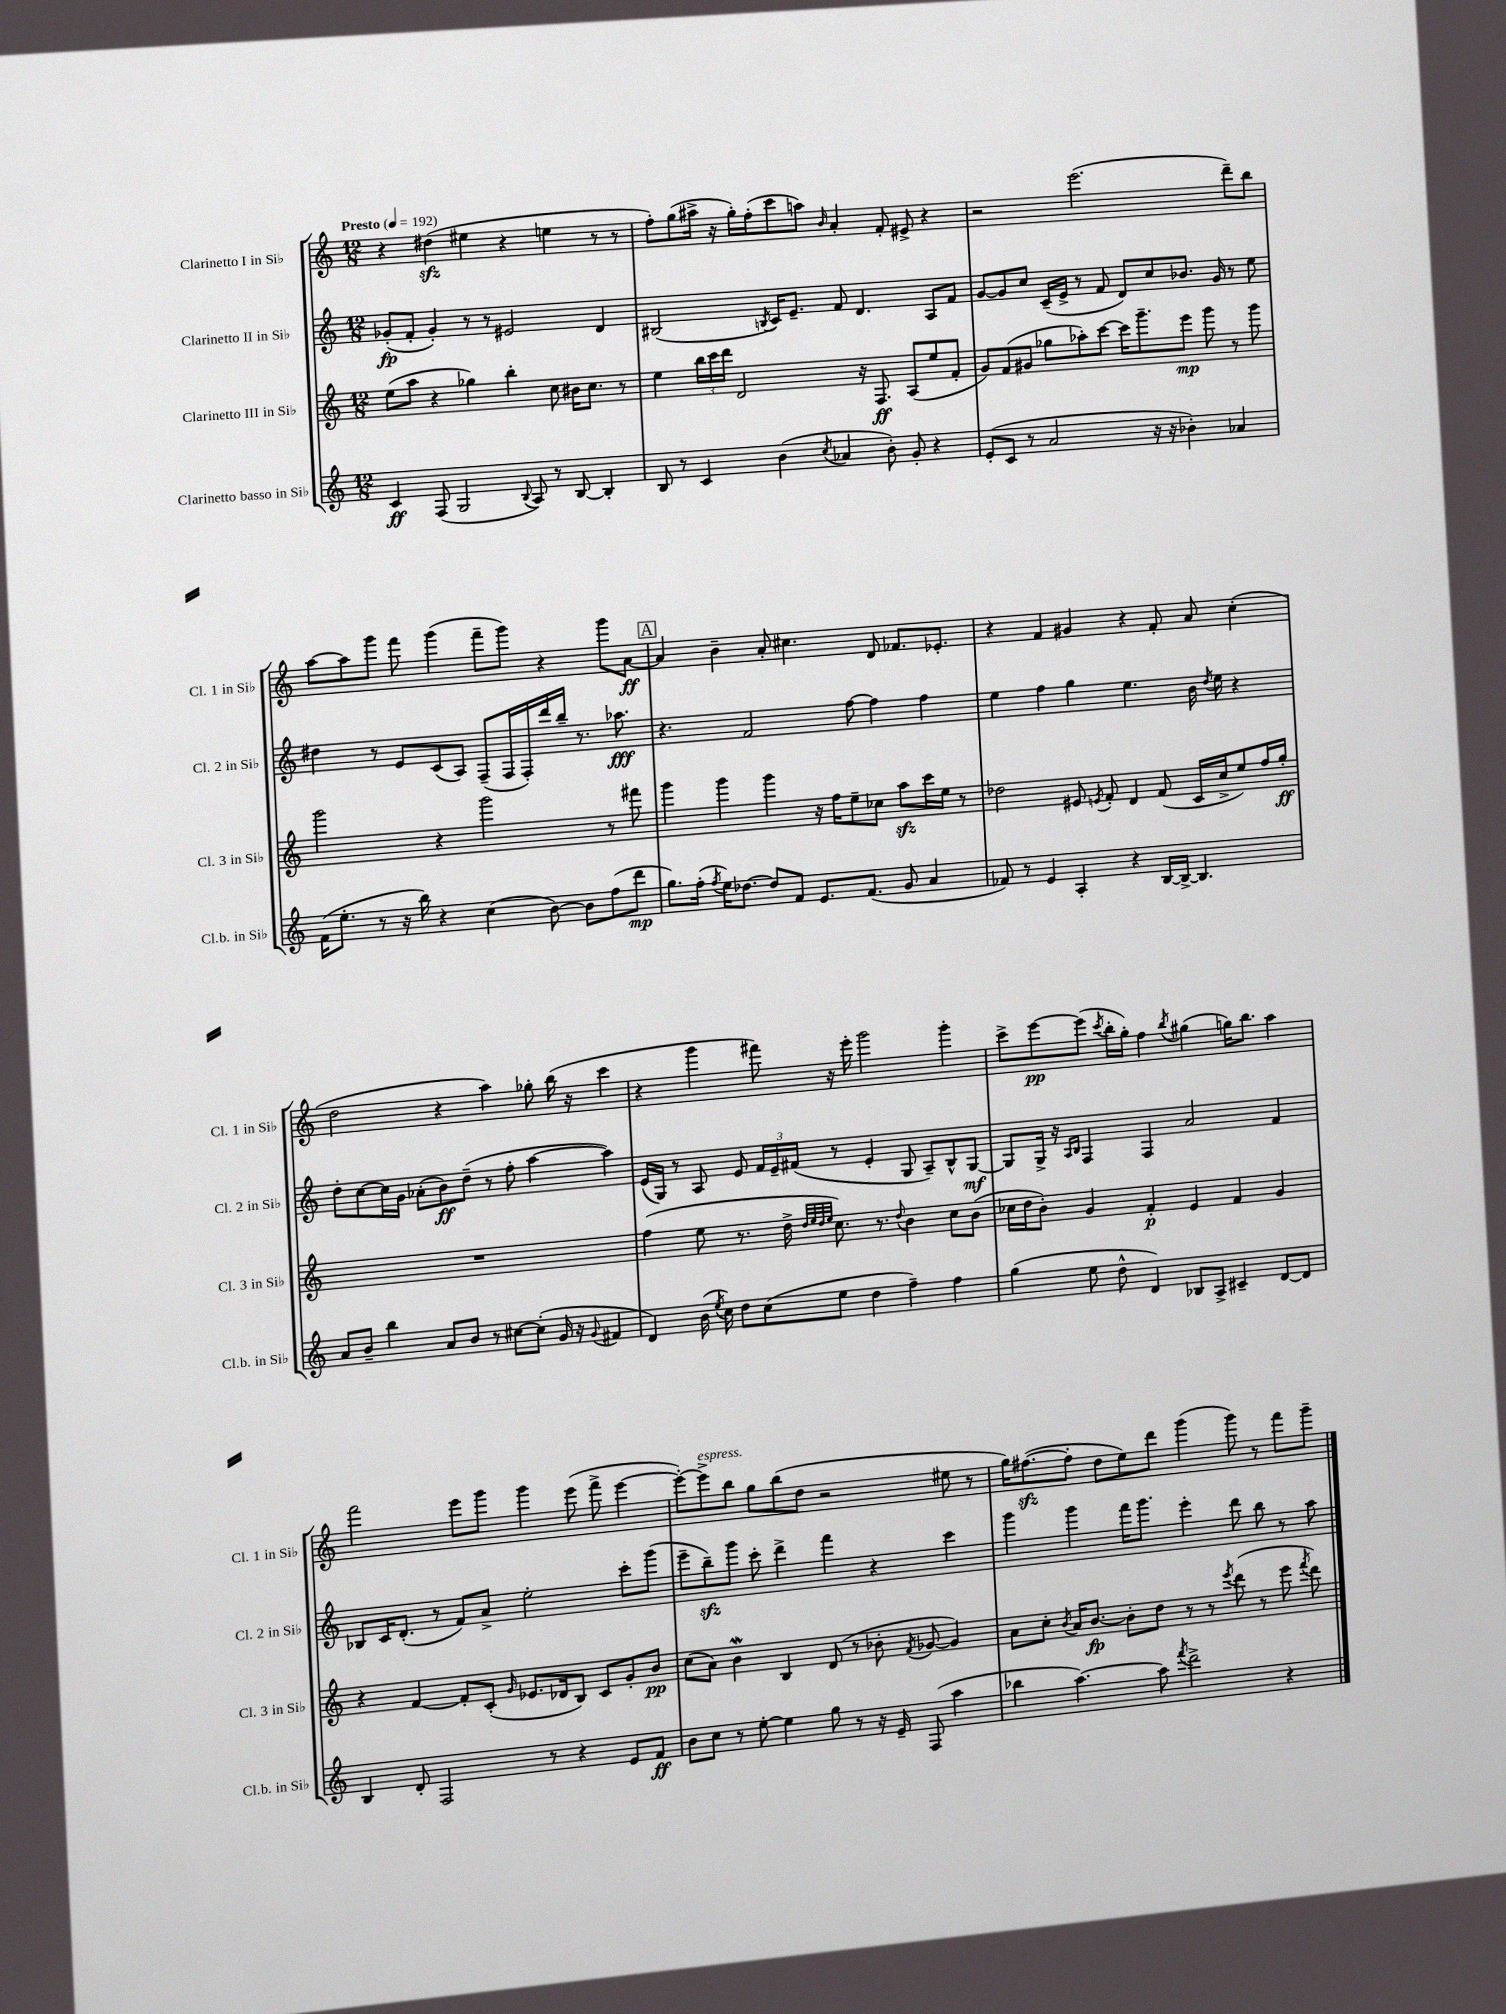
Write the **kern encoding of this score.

**kern	**dynam	**kern	**dynam	**kern	**dynam	**kern	**dynam
*part4	*part4	*part3	*part3	*part2	*part2	*part1	*part1
*staff4	*staff4	*staff3	*staff3	*staff2	*staff2	*staff1	*staff1
*I"Clarinetto basso in Si♭	*	*I"Clarinetto III in Si♭	*	*I"Clarinetto II in Si♭	*	*I"Clarinetto I in Si♭	*
*I'Cl.b. in Si♭	*	*I'Cl. 3 in Si♭	*	*I'Cl. 2 in Si♭	*	*I'Cl. 1 in Si♭	*
*clefG2	*	*clefG2	*	*clefG2	*	*clefG2	*
*k[]	*	*k[]	*	*k[]	*	*k[]	*
*M12/8	*	*M12/8	*	*M12/8	*	*M12/8	*
*MM192	*	*MM192	*	*MM192	*	*MM192	*
=1	=1	=1	=1	=1	=1	=1	=1
!	!	!	!	!	!	!LO:TX:a:B:t=Presto	!
4c/	ff	(8ee\L	.	(8g-X'/L	fp	4r	.
.	.	8aa\J	.	8f'/J	.	.	.
(8F/	.	4r	.	4g-'/)	.	(4dd#Xzz\	.
2G/	.	.	.	.	.	.	.
.	.	4gg-X\)	.	8r	.	4ee#X\	.
.	.	.	.	8r	.	.	.
.	.	4bb'\	.	2e#X/	.	4r	.
8qqB/	.	.	.	.	.	.	.
8A/)	.	.	.	.	.	.	.
8r	.	8cc\	.	.	.	4een\	.
[8B/	.	16b#X\KL	.	.	.	.	.
.	.	8.cc\J	.	.	.	.	.
4B'/]	.	.	.	4d/	.	8r	.
.	.	8r	.	.	.	8r	.
=2	=2	=2	=2	=2	=2	=2	=2
8B/	.	4ee\	.	(2B#X/	.	8ff'\L)	.
8r	.	.	.	.	.	(8gg\	.
4c/	.	24bb\LL	.	.	.	16aa#X^\Jk	.
.	.	24ccc\	.	.	.	.	.
.	.	.	.	.	.	16r	.
.	.	24ddd\JJ	.	.	.	.	.
.	.	2d/	.	.	.	16gg'\LL)	.
.	.	.	.	.	.	(16ff'\J	.
.	.	.	.	8qBn/	.	.	.
(4b\	.	.	.	16c/KL)	.	8ccc\	.
.	.	.	.	8.e~/J	.	.	.
.	.	.	.	.	.	8aan\J)	.
8qcc/	.	.	.	.	.	16qqb/	.
4a-X/	.	.	.	8f/	.	4a'/	.
.	.	16r	.	4.d/	.	.	.
.	.	8.F/	ff	.	.	.	.
8b'\)	.	.	.	.	.	8f'/	.
8g'/	.	(8A/L	.	.	.	8e#X^/	.
4r	.	8ee/	.	8A/L	.	4r	.
.	.	8f'/J	.	8f/J	.	.	.
=3	=3	=3	=3	=3	=3	=3	=3
(8e'/L	.	8g/L)	.	[8g/L	.	2r	.
8c/J	.	(8f/	.	8g/]	.	.	.
8r	.	8g#X/J	.	8cc/J	.	.	.
2a/	.	8gg-X\L	.	(16c~/LL	.	.	.
.	.	.	.	16e^/JJ	.	.	.
.	.	8aa-X'\)	.	8r	.	(2.eee\	.
.	.	[8ccc\J	.	8f/	.	.	.
.	.	16ccc\KL]	.	8d/L)	.	.	.
.	.	8.ggg~\	.	.	.	.	.
16r	.	.	.	8cc/	.	.	.
16r	.	.	.	.	.	.	.
4b-X'\)	.	8eee\J	mp	8.b-X/J	.	.	.
.	.	8ggg\	.	.	.	.	.
.	.	.	.	16g/	.	.	.
4a-X/	.	8r	.	8r	.	8ddd~\L)	.
.	.	8ggg\	.	8ee\	.	8bb\J	.
!!LO:LB:g=z
=4	=4	=4	=4	=4	=4	=4	=4
(16f\KL	.	2ggg\	.	4dd#X\	.	[8aa\L	.
8.ee'\J	.	.	.	.	.	.	.
.	.	.	.	.	.	8aa\]	.
8r	.	.	.	8r	.	8ggg\J	.
16r	.	.	.	8e/L	.	8fff\	.
16bb\)	.	.	.	.	.	.	.
4r	.	4r	.	(8c/	.	(4ggg\	.
.	.	.	.	8A/J)	.	.	.
(4cc\	.	2ggg\	.	(8F~/L	.	8fff~\L	.
.	.	.	.	16F/L	.	8ggg\J)	.
.	.	.	.	16F'/)	.	.	.
[8b\)	.	.	.	16ddd/	.	4r	.
.	.	.	.	16bb~/JJ	.	.	.
8b\L]	.	.	.	8.r	.	.	.
(8ff\	.	8r	.	.	.	8ggg\L	.
.	.	.	.	8.aa-X\	fff	.	.
8ddd\J	mp	8fff#X\	.	.	.	[8a\J	ff
!!LO:REH:place=s1:t=A
=5	=5	=5	=5	=5	=5	=5	=5
8.gg\L)	.	4ggg\	.	4.r	.	4a/]	.
(16ff'\Jk	.	.	.	.	.	.	.
8qff/	.	.	.	.	.	.	.
16ee\KL)	.	4ggg\	.	.	.	4b~\	.
[8.dd-X\J	.	.	.	.	.	.	.
.	.	.	.	2f/	.	.	.
8dd-/L]	.	4ggg\	.	.	.	8a'/	.
8f/J	.	.	.	.	.	4.cc#X\	.
8.e/L	.	16r	.	.	.	.	.
.	.	16ff\KL	.	.	.	.	.
.	.	8ee~\	.	[8ff\	.	.	.
(8.f/J	.	.	.	.	.	.	.
.	.	8cc-X\J	.	4ff\]	.	8d/	.
8g/	.	8aazz\L	.	.	.	8.f-X/L	.
4a/	.	16ccc\L	.	4ff\	.	.	.
.	.	16ee\JJ	.	.	.	8.e-X'/J	.
.	.	8r	.	.	.	.	.
=6	=6	=6	=6	=6	=6	=6	=6
8f-X/)	.	2dd-X\	.	4ee\	.	4r	.
8r	.	.	.	.	.	.	.
4e/	.	.	.	4ff\	.	4f/	.
4A'/	.	8e#X/	.	4gg\	.	4g#X/	.
.	.	8qen/	.	.	.	.	.
.	.	8f'/	.	.	.	.	.
4r	.	4d/	.	4.ee\	.	4r	.
[16B/LL	.	(8f/	.	.	.	8f'/	.
16B^/JJ_	.	.	.	.	.	.	.
4.B/]	.	16c/LL	.	16b\	.	8a/	.
.	.	.	.	8qdd/	.	.	.
.	.	16cc^/J	.	16ee\	.	.	.
.	.	8ee/)	.	4r	.	(4cc'\	.
.	.	16ff/L	.	.	.	.	.
.	.	16gg'/JJ	ff	.	.	.	.
!!LO:LB:g=z
=7	=7	=7	=7	=7	=7	=7	=7
8a/L	.	1.r	.	8dd'\L	.	2dd\	.
8b~/J	.	.	.	[8cc\	.	.	.
4bb\	.	.	.	16cc\L]	.	.	.
.	.	.	.	16g\JJ	.	.	.
.	.	.	.	(8a-X'\L	.	.	.
8a/L	.	.	.	8b\)	ff	4r	.
8b/J	.	.	.	(8dd~\J	.	.	.
8r	.	.	.	8r	.	4aa\)	.
[8cc#X\L	.	.	.	8ff'\	.	.	.
(8cc#'\J]	.	.	.	[4aa\	.	8gg-X'\	.
16g/	.	.	.	.	.	(16bb\	.
16r	.	.	.	.	.	16r	.
8qqg/	.	.	.	.	.	.	.
4f#X/	.	.	.	4aa\])	.	4ccc\	.
=8	=8	=8	=8	=8	=8	=8	=8
4d/)	.	(4ff\	.	(16e/LL	.	4r	.
.	.	.	.	16G/JJ)	.	.	.
.	.	.	.	8r	.	.	.
(16b\	.	8ee\	.	8A/	.	4ggg\	.
8qee/	.	.	.	.	.	.	.
16cc\)	.	.	.	.	.	.	.
8dd\L	.	8.r	.	8e/	.	.	.
(8cc\	.	.	.	24f/LL	.	8fff#X\)	.
.	.	.	.	24e~/	.	.	.
.	.	16dd^\	.	.	.	.	.
.	.	.	.	(24f#X/JJ	.	.	.
.	.	32qqdd/LLL	.	.	.	.	.
.	.	32qqee/	.	.	.	.	.
.	.	32qqdd/	.	.	.	.	.
.	.	32qqee/JJJ	.	.	.	.	.
8ee\J	.	8.cc\)	.	8r	.	16r	.
.	.	.	.	.	.	16eee'\	.
4dd\	.	.	.	4e'/	.	2ggg\	.
.	.	8.r	.	.	.	.	.
.	.	8qqdd/	.	.	.	.	.
4ff~\)	.	4b\	.	8G/	.	.	.
.	.	.	.	8A~/L)	.	.	.
4ff\	.	8cc\L	.	8B^^/	.	4ggg'\	.
.	.	(8b\J	.	[8G/J	mf	.	.
=9	=9	=9	=9	=9	=9	=9	=9
(4gg\	.	16cc-X\LL	.	8G/L]	.	8ccc^\L	.
.	.	16dd\J	.	.	.	.	.
.	.	8b'\J)	.	16G^/Jk	.	[8eee\	pp
.	.	.	.	16r	.	.	.
.	.	.	.	16qqA/LL	.	.	.
.	.	.	.	16qqB/JJ	.	.	.
8ee\	.	4g/	.	4F/	.	(8eee\J]	.
.	.	.	.	.	.	8qccc/	.
8dd^^\	.	.	.	.	.	16bb'\LL	.
.	.	.	.	.	.	16gg'\JJ)	.
4d/)	.	4f'/	p	4F/	.	4ff\	.
.	.	.	.	.	.	8qbb/	.
8B-X/L	.	4e/	.	2a/	.	(4gg#X\	.
8A^/J	.	.	.	.	.	.	.
4c#X~/	.	4f/	.	.	.	16ggn\KL)	.
.	.	.	.	.	.	8.bb\J	.
[8d/L	.	4g/	.	4f/	.	4aa\	.
8d/J]	.	.	.	.	.	.	.
!!LO:LB:g=z
=10	=10	=10	=10	=10	=10	=10	=10
4B/	.	4r	.	8B-X/L	.	2fff\	.
.	.	.	.	16c/K	.	.	.
.	.	.	.	(8.d'/J	.	.	.
8d'/	.	[4f/	.	.	.	.	.
2F/	.	.	.	8r	.	.	.
.	.	8f'/L]	.	8f/L)	.	8eee\L	.
.	.	(8c'/J	.	8a^/J	.	8ggg\J	.
.	.	16qqg/	.	.	.	.	.
.	.	8.e-X/L	.	2ee'\	.	4ggg\	.
8r	.	.	.	.	.	.	.
.	.	16d-X/k	.	.	.	.	.
4r	.	8B/J)	.	.	.	(8eee\	.
.	.	8c/L	.	.	.	8fff^\	.
8e/L	.	8g'/	.	8ccc'\L	.	[4eee\	.
8f/J	ff	8b/J	pp	(8ggg\J	.	.	.
=11	=11	=11	=11	=11	=11	=11	=11
8b\L	.	(8cc\L	.	8eee~\L	.	8eee'\L_)	.
!	!	!	!	!	!	!LO:TX:a:i:t=espress.	!
8cc\J	.	8a\J)	.	8bbzz~\)	.	8eee^\]	.
8r	.	4bW\	.	8ggg\J	.	8bb\J	.
[8ee'\	.	.	.	8ccc'\	.	8gg\L	.
4ee\]	.	4B/	.	4ddd^\	.	(8bb\	.
.	.	.	.	.	.	8dd\J	.
8gg\	.	(8d/	.	4fff\	.	2r	.
8r	.	8r	.	.	.	.	.
16r	.	8b-X'\	.	4r	.	.	.
16e~/	.	.	.	.	.	.	.
.	.	8qf/	.	.	.	.	.
(8F/	.	[8g-X/	.	.	.	.	.
4aa\	.	4g-/])	.	4ccc\	.	8ee#X\	.
.	.	.	.	.	.	8r	.
=12	=12	=12	=12	=12	=12	=12	=12
4bb-X\	.	8a\L	.	4ggg\	.	16gg\KL)	.
.	.	.	.	.	.	([8.ff#Xzz\	.
.	.	8cc'\J	.	.	.	.	.
.	.	8qb/	.	.	.	.	.
[4.aa\)	.	16a/KL	.	4ggg\	.	8ff#'\J]	.
.	.	[8.b/J	fp	.	.	.	.
.	.	.	.	.	.	8dd\L	.
.	.	8b'\L]	.	16fff\KL	.	8ee\)	.
.	.	.	.	8.ggg\J	.	.	.
8aa\]	.	8dd\J	.	.	.	8ddd\J	.
8qfff/	.	.	.	.	.	.	.
2ddd^\	.	8r	.	4eee'\	.	(4ggg\	.
.	.	8r	.	.	.	.	.
.	.	8qeee/	.	.	.	.	.
.	.	(8ddd\	.	8ddd\	.	8ggg\)	.
.	.	8r	.	8bb\	.	8r	.
4r	.	8eee\	.	8r	.	8fff\L	.
.	.	8qfff/	.	.	.	.	.
.	.	8ddd\)	.	8aa\	.	8ggg~\J	.
==	==	==	==	==	==	==	==
*-	*-	*-	*-	*-	*-	*-	*-
